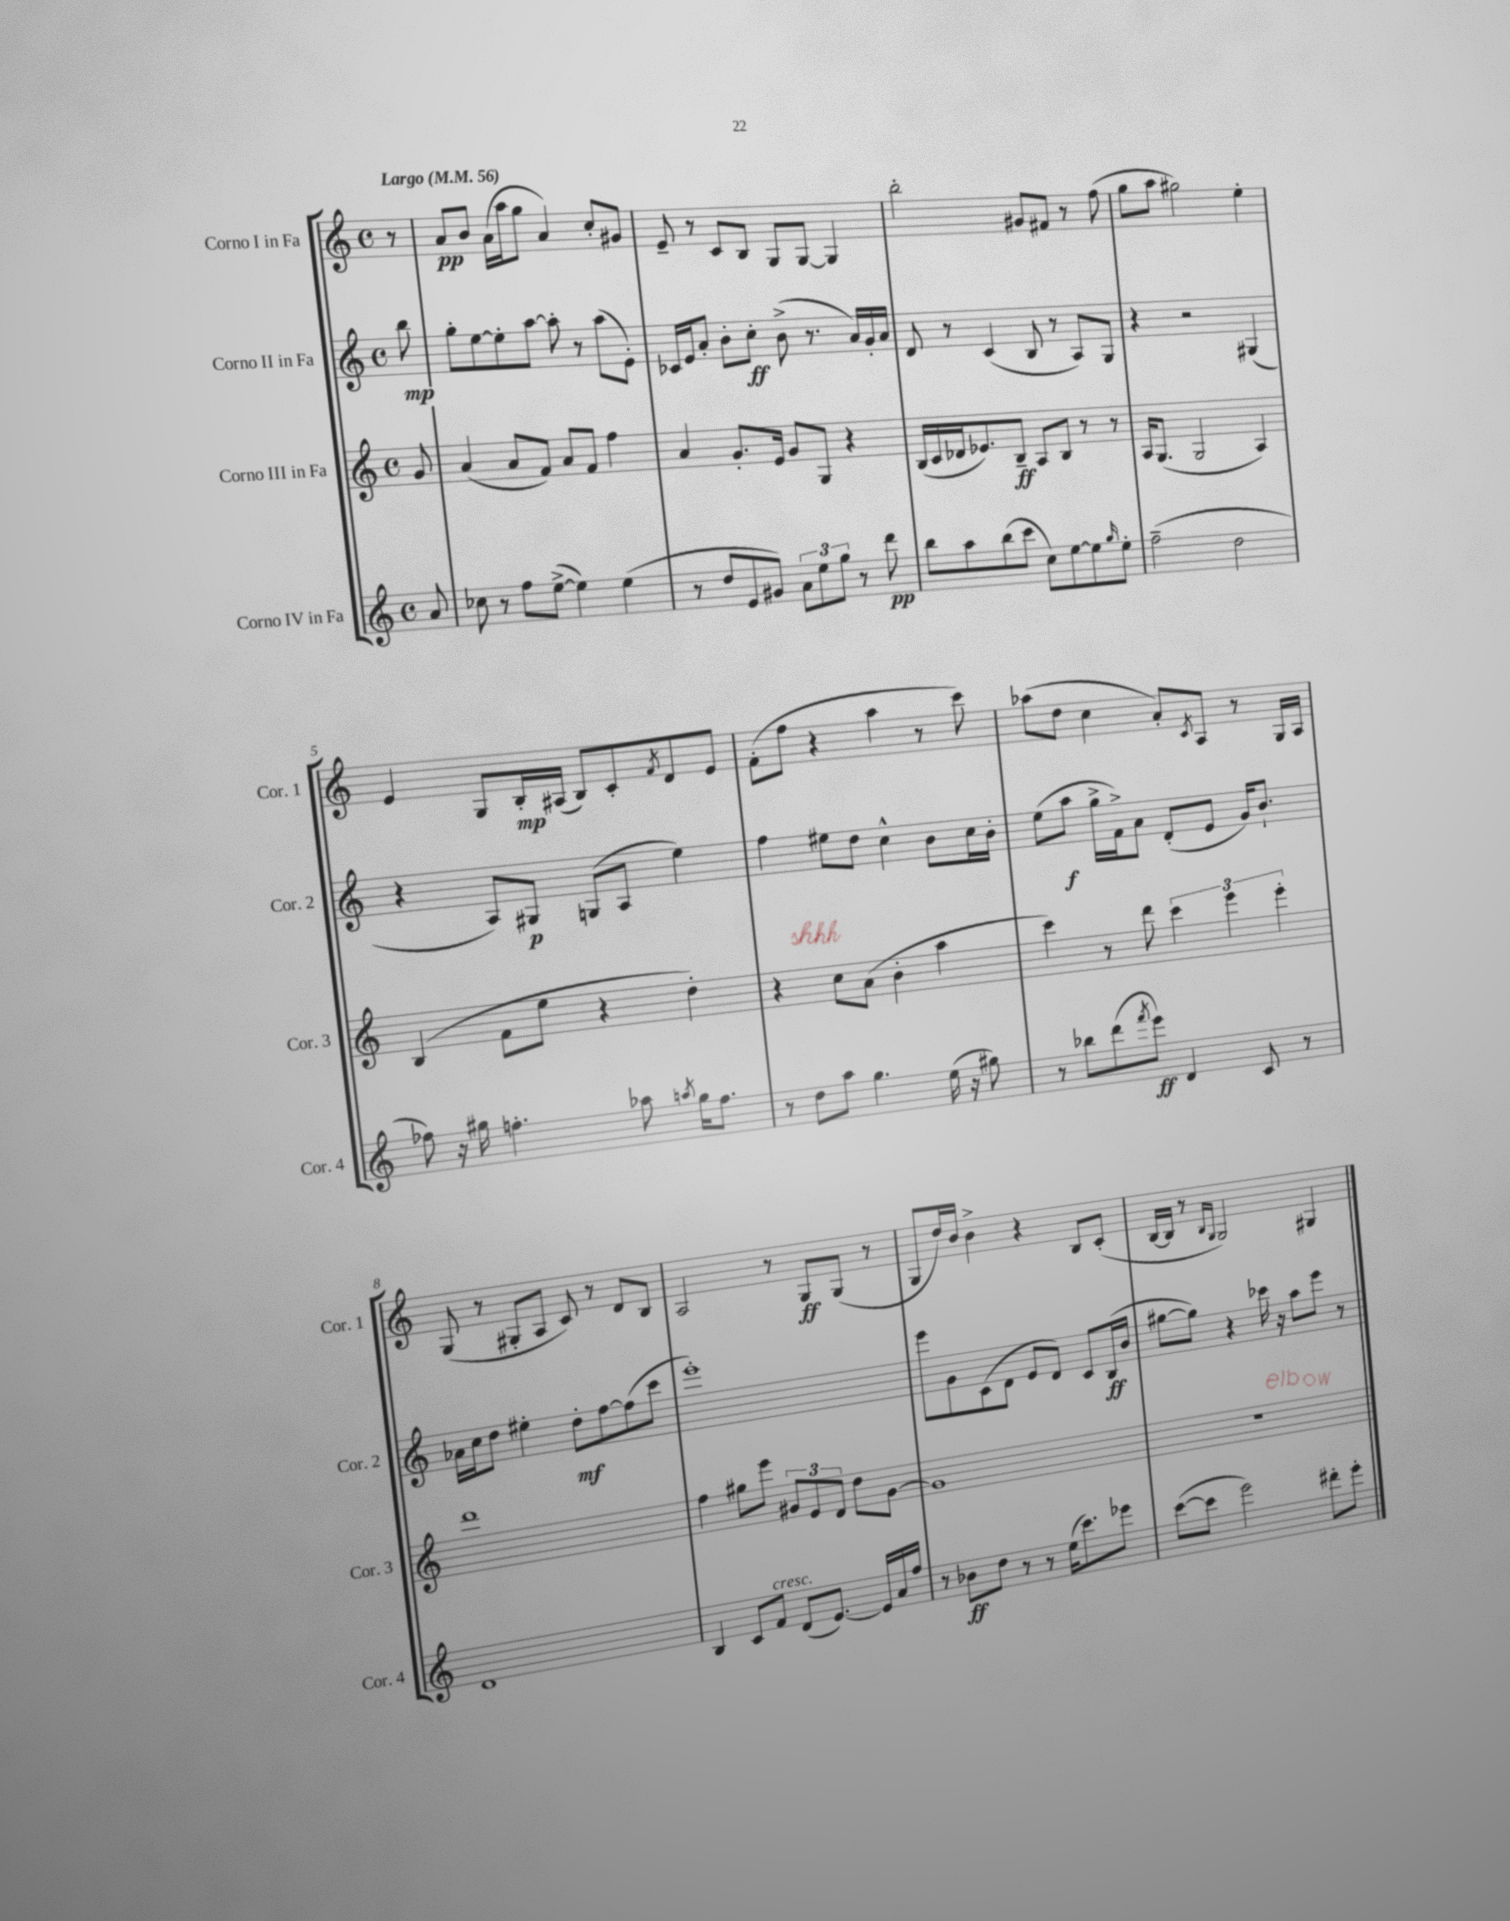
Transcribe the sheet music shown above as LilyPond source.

<<
\new StaffGroup <<
\new Staff = "s0" \with { instrumentName = "Corno I in Fa" shortInstrumentName = "Cor. 1" } {
    \clef treble \key c \major \defaultTimeSignature \time 4/4 \partial 8 \tempo "Largo" 4 = 56
    r8 |
    a'8\pp b'8 a'16( a''16 g''8 a'4) c''8-. gis'8 |
    e'8-- r8 c'8 b8 g8 g8~ g4 |
    b''2-. gis'8 fis'8 r8 f''8( |
    g''8 a''8 gis''2) e''4-. |
    e'4 g8 b16-.\mp ais16( b8) c'8-. \acciaccatura { f'8 } d'8 e'8 |
    f'8-.( f''8 r4 a''4 r8 c'''8) |
    aes''8( d''8 c''4 a'8-.) \acciaccatura { c'8 } a8 r8 g16 a16 |
    g8( r8 gis8-. a8 c'8) r8 d'8 b8 |
    a2 r8 g8\ff g8( r8 |
    g8 d''16) b'16 b'4-> r4 b8 c'8-.( |
    b16~ b16 r8 \grace { b16 g16 } g2) gis4 \bar "|." |
}
\new Staff = "s1" \with { instrumentName = "Corno II in Fa" shortInstrumentName = "Cor. 2" } {
    \clef treble \key c \major \defaultTimeSignature \time 4/4 \partial 8
    b''8\mp |
    g''8-. e''8~ e''8-. a''8~ a''8-. r8 a''8( e'8-.) |
    ces'16 e'16 a'8-. b'8-. c''8-.\ff b'8->( r8. a'16) g'16-. a'16 |
    d'8 r8 c'4( b8 r8 a8) g8 |
    r4 r2 gis4( |
    r4 a8) gis8\p g8( a8 e''4) |
    f''4 eis''8 d''8 c''4-^ b'8 c''16 b'16-. |
    e''8( a''8\f g''16-> f'16->) a'8 d'8-.( e'8 g'16) b'8.-! |
    aes'16 c''16 d''8 eis''4-. d''8-.\mf f''8~ f''8( c'''8 |
    e'''1-.) |
    e'''8 g'8 c'8( d'8 e'8 d'8) c'8 b16\ff( b'16 |
    gis''8~ gis''8) r4 ces'''16 r16 a''8 e'''8 r8 \bar "|." |
}
\new Staff = "s2" \with { instrumentName = "Corno III in Fa" shortInstrumentName = "Cor. 3" } {
    \clef treble \key c \major \defaultTimeSignature \time 4/4 \partial 8
    g'8 |
    a'4( a'8 f'8) a'8 f'8 f''4 |
    a'4 g'8.-. e'16 g'8 g8 r4 |
    b16( c'16 des'16 ees'8.) b8--\ff a8 b8 r8 r8 |
    a16 g8.( g2 a4) |
    b4( f'8 e''8 r4 d''4-.) |
    r4 c''8 a'8( b'4-. a''4 |
    c'''4) r8 d'''8 \tuplet 3/2 { c'''4 e'''4 e'''4-. } |
    d'''1 |
    f''4 gis''8 e'''8 \tuplet 3/2 { gis'8 e'8 d'8 } d''8 gis'8~ |
    gis'1 |
    r1 \bar "|." |
}
\new Staff = "s3" \with { instrumentName = "Corno IV in Fa" shortInstrumentName = "Cor. 4" } {
    \clef treble \key c \major \defaultTimeSignature \time 4/4 \partial 8
    a'8 |
    ces''8 r8 f''8 e''8~->( e''4) e''4( |
    r8 d''8 e'8 gis'8) \tuplet 3/2 { a'8 e''8 g''8 } r8 d'''8\pp |
    b''8 a''8 b''8( c'''8 c''8) e''8~ e''8 \grace { g''16 } e''8-. |
    f''2--( d''2 |
    fes''8) r16 gis''16 f''4.-. aes''8 \acciaccatura { a''8 } gis''16 f''8. |
    r8 d''8 a''8 g''4. e''16( r16 gis''8) |
    r8 bes''8 d'''8( \acciaccatura { f'''8 } e'''8\ff) d'4 c'8 r8 |
    d'1 |
    b4 c'8 f'8^\markup { \italic "cresc." } d'8( e'8.~) e'16 a'16 f''16 |
    r8 bes'8\ff d''8 r8 r8 e''16( c'''8.) ees'''8 |
    c'''8~( c'''8 e'''2) dis'''8-. e'''8-. \bar "|." |
}
>>
>>
